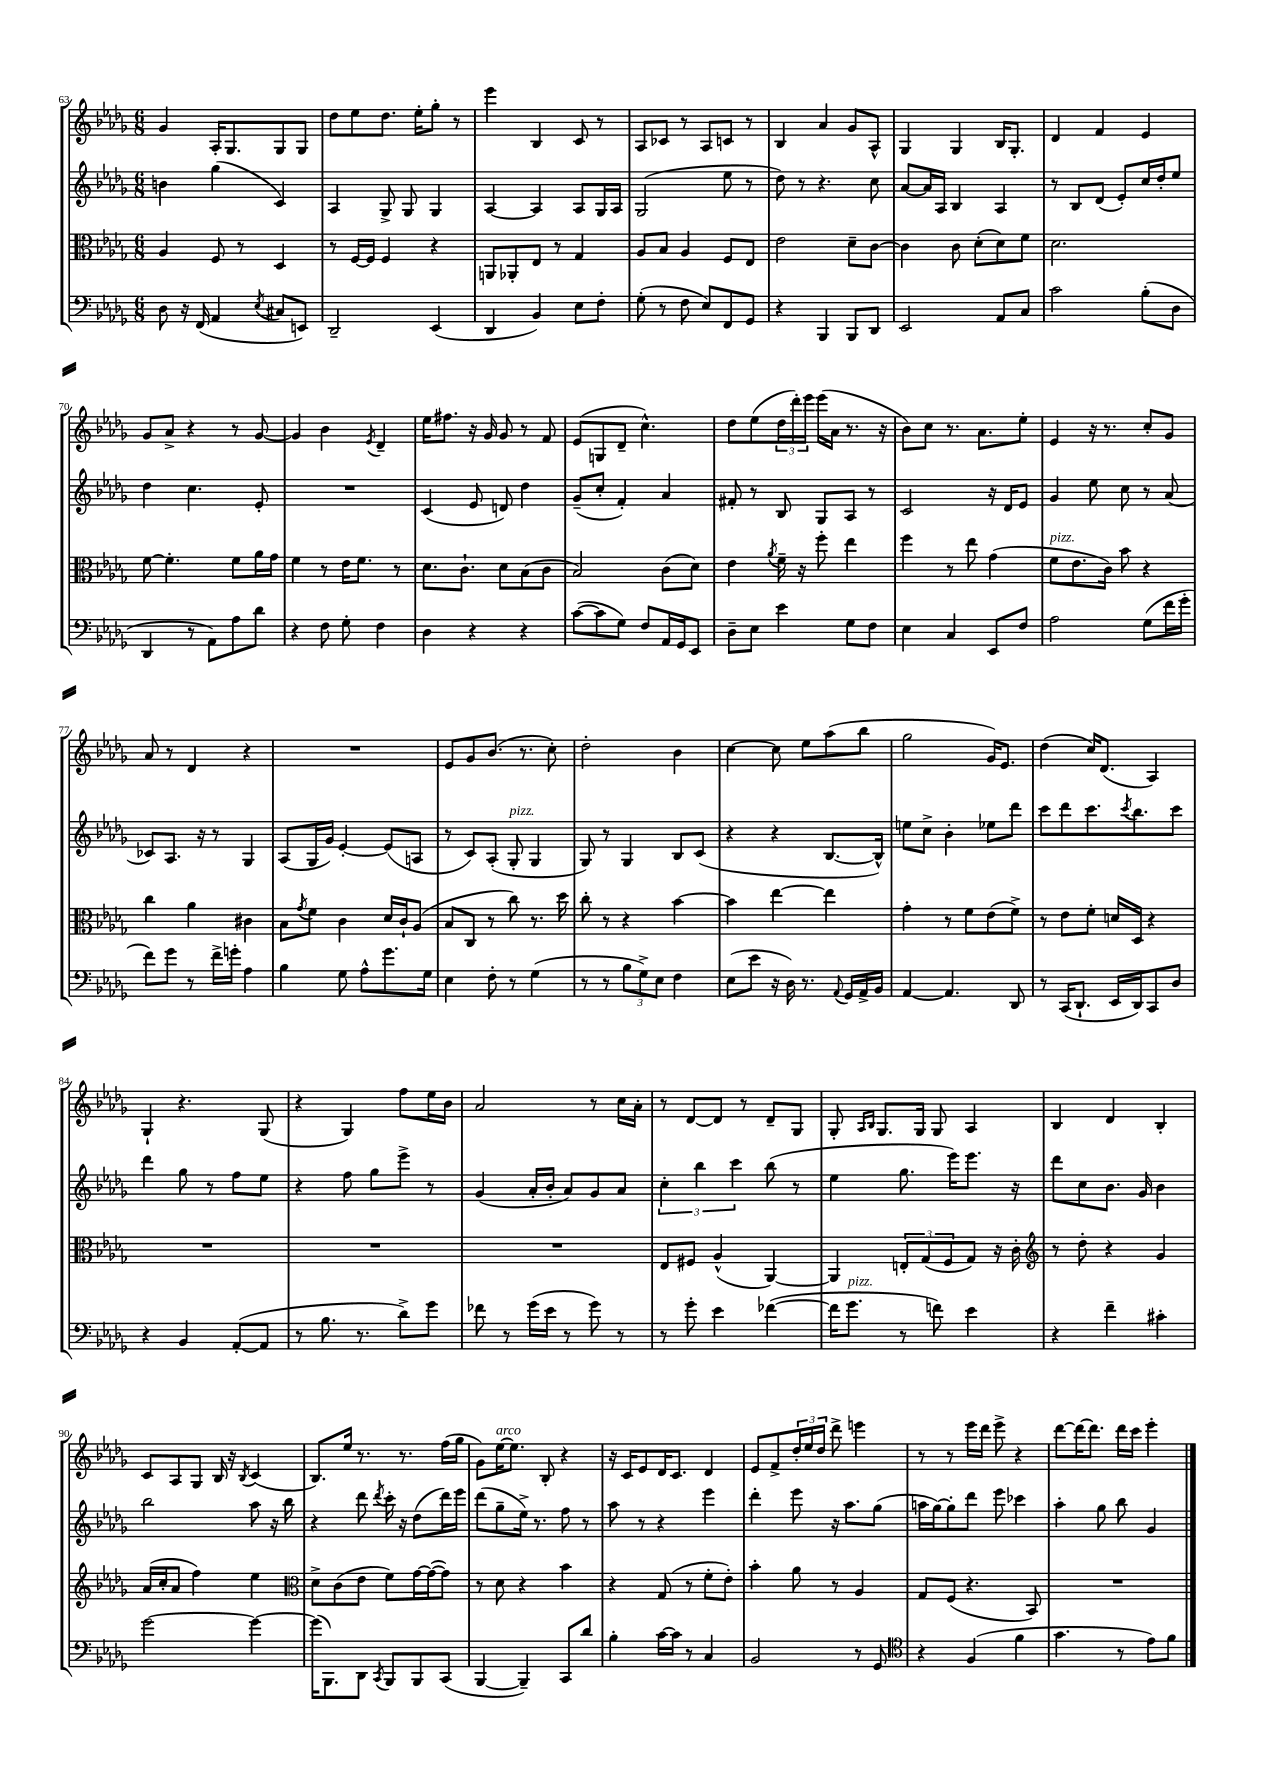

**kern	**kern	**kern	**kern
*staff4	*staff3	*staff2	*staff1
*clefF4	*clefC3	*clefG2	*clefG2
*k[b-e-a-d-g-]	*k[b-e-a-d-g-]	*k[b-e-a-d-g-]	*k[b-e-a-d-g-]
*M6/8	*M6/8	*M6/8	*M6/8
8D-	4A-	4b	4g-
16r	.	.	.
(16FF	.	.	.
4AA-	8F	(4gg-	16A-'
.	.	.	8.G-
.	8r	.	.
8qE-	.	.	.
8C#	4D-	4c)	8G-
8EE)	.	.	8G-
=	=	=	=
2DD-~	8r	4A-	8dd-
.	[16F	.	8ee-
.	16F]	.	.
.	4F	8G-^	8.dd-
.	.	8G-	.
.	.	.	16ee-'
(4EE-	4r	4G-	8gg-'
.	.	.	8r
=	=	=	=
4DD-	8AA	[4A-	4eee-
.	8AA-'	.	.
4BB-)	8E-	4A-]	4B-
.	8r	.	.
8E-	4G-	8A-	8c
8F'	.	16G-	8r
.	.	16A-	.
=	=	=	=
(8G-'	8A-	(2G-	8A-
8r	8B-	.	8c-
8F	4A-	.	8r
8E-)	.	.	8A-
8FF	8F	8ee-	8c
8GG-	8E-	8r	8r
=	=	=	=
4r	2e-	8dd-)	4B-
.	.	8r	.
4BBB-	.	4.r	4a-
8BBB-	8d-~	.	8g-
8DD-	[8c	8cc	8A-^^
=	=	=	=
2EE-	4c]	[8a-	4G-
.	.	16a-]	.
.	.	16A-	.
.	8c	4B-	4G-
.	(8d-'	.	.
8AA-	8d-)	4A-	16B-
.	.	.	8.G-'
8C	8f	.	.
=	=	=	=
2c	2.d-	8r	4d-
.	.	8B-	.
.	.	(8d-	4f
.	.	8e-')	.
(8B-'	.	16cc	4e-
.	.	16dd-'	.
8D-	.	8ee-	.
=	=	=	=
4DD-	[8f	4dd-	8g-
.	4.f']	.	8a-^
8r	.	4.cc	4r
8AA-)	.	.	.
8A-	8f	.	8r
8d-	16a-	8e-'	[8g-
.	16g-	.	.
=	=	=	=
4r	4f	2.r	4g-]
8F	8r	.	4b-
8G-'	16e-	.	.
.	8.f	.	.
.	.	.	8qe-
4F	.	.	4d-~
.	8r	.	.
=	=	=	=
4D-	8.d-	(4c	16ee-
.	.	.	8.ff#
.	8.c`	.	.
4r	.	8e-	16r
.	.	.	16g-
.	8d-	8d)	8g-
4r	(8B-	4dd-	8r
.	8c	.	8f
=	=	=	=
([8c	2B-)	(8g-~	(8e-
8c]	.	8cc'	8G
8G-)	.	4f')	8d-~
8F	.	.	4.cc^^)
16AA-	(8c	4a-	.
16GG-	.	.	.
8EE-	8d-)	.	.
=	=	=	=
8D-~	4e-	8f#'	8dd-
8E-	.	8r	(8ee-
.	8qa-	.	.
4e-	16f~	8B-	24dd-
.	.	.	24ddd-')
.	16r	.	.
.	.	.	24eee-
.	8ff'	8G-	(16eee-
.	.	.	16a-
8G-	4ee-	8A-	8.r
8F	.	8r	.
.	.	.	16r
=	=	=	=
4E-	4ff	2c	8b-)
.	.	.	8cc
4C	8r	.	8.r
.	8ee-	.	.
.	.	.	8.a-
8EE-	(4g-	16r	.
.	.	16d-	.
8F	.	8e-	8ee-'
=	=	=	=
2A-	8f	4g-	4e-
.	8.e-	.	.
.	.	8ee-	16r
.	16c)	.	8.r
.	8b-	8cc	.
(8G-	4r	8r	8cc'
16f	.	(8a-	8g-
16g-'	.	.	.
=	=	=	=
8f)	4cc	8c-)	8a-
8g-	.	8.A-	8r
8r	4a-	.	4d-
.	.	16r	.
16f^	.	8r	.
16g'	.	.	.
4A-	4c#	4G-	4r
=	=	=	=
4B-	8B-	(8A-	2.r
.	8qg-	.	.
.	8f	16G-	.
.	.	16g-)	.
8G-	4c	[4e-'	.
8A-^^	.	.	.
8.g-	16d-	(8e-]	.
.	16c`	.	.
.	(8A-	8A	.
16G-	.	.	.
=	=	=	=
4E-	8B-	8r	8e-
.	8C	8c)	8g-
8F'	8r	(8A-'	(8.b-
8r	8cc)	8G-'	.
.	.	.	8.r
(4G-	8.r	4G-	.
.	.	.	8cc')
.	16dd-	.	.
=	=	=	=
8r	8cc'	8G-)	2dd-'
8r	8r	8r	.
12B-	4r	4G-	.
12G-^)	.	.	.
12E-	.	.	.
4F	[4b-	8B-	4b-
.	.	(8c	.
=	=	=	=
(8E-	4b-]	4r	[4cc
8e-	.	.	.
16r	[4ee-	4r	8cc]
16D-)	.	.	.
8.r	.	.	8ee-
.	4ee-]	[8.B-	(8aa-
8qqAA-	.	.	.
16GG-	.	.	.
16AA-^	.	.	8bb-
16BB-	.	16B-^^])	.
=	=	=	=
[4AA-	4g-'	8ee	2gg-
.	.	8cc^	.
4.AA-]	8r	4b-'	.
.	8f	.	.
.	(8e-	8ee-	16g-)
.	.	.	8.e-
8DD-	8f^)	8ddd-	.
=	=	=	=
8r	8r	8ccc	(4dd-
(16CC	8e-	8ddd-	.
8.DD-`	.	.	.
.	8f'	8.ccc	16cc)
.	.	.	(8.d-
16EE-	16d	.	.
.	.	8qccc	.
16DD-)	16D-	8.bb-	.
8CC	4r	.	4A-)
8D-	.	8ccc	.
=	=	=	=
4r	2.r	4ddd-	4G-`
4BB-	.	8gg-	4.r
.	.	8r	.
([8AA-'	.	8ff	.
8AA-]	.	8ee-	(8G-
=	=	=	=
8r	2.r	4r	4r
8.B-	.	.	.
.	.	8ff	4G-)
8.r	.	.	.
.	.	8gg-	.
8d-^)	.	8eee-^	8ff
8g-	.	8r	16ee-
.	.	.	16b-
=	=	=	=
8f-	2.r	(4g-	2a-
8r	.	.	.
(16g-	.	16a-'	.
16e-	.	16b-'	.
8r	.	8a-)	.
8g-)	.	8g-	8r
8r	.	8a-	16cc
.	.	.	16a-'
=	=	=	=
8r	8E-	6cc'	8r
8g-'	8F#	.	[8d-
.	.	6bb-	.
4e-	(4A-^^	.	8d-]
.	.	6ccc	.
.	.	.	8r
([4f-	[4AA-)	(8bb-	8d-~
.	.	8r	8G-
=	=	=	=
16f-]	4AA-]	4ee-	8G-'
8.g-	.	.	.
.	.	.	16qqA-
.	.	.	16qqB-
.	.	.	8.G-
8r	12E'	8.gg-	.
.	.	.	16G-
.	(12G-	.	.
8f)	.	.	8G-
.	12F	.	.
.	.	16eee-)	.
4e-	8G-)	8.eee-	4A-
.	16r	.	.
.	16c'	16r	.
=	=	=	=
*	*clefG2	*	*
4r	8r	8ddd-	4B-
.	8dd-'	8cc	.
4f~	4r	8.b-	4d-
.	.	16g-	.
4c#'	4g-	4b-	4B-'
=	=	=	=
[2g-	(16a-	2bb-	8c
.	16cc'	.	.
.	8a-	.	8A-
.	4ff)	.	8G-
.	.	.	16B-
.	.	.	16r
.	.	.	8qB-
4g-_	4ee-	8aa-	(4c
.	.	16r	.
.	.	16bb-	.
=	=	=	=
*	*clefC3	*	*
(16g-]	8d-^	4r	8.B-)
8.BBB-)	.	.	.
.	(8c	.	.
.	.	.	16ee-
8DD-	8e-	8ddd-	8.r
8qCC	.	8qddd-	.
8BBB-	8f)	16ccc'	.
.	.	16r	8.r
8BBB-	[16g-	(8dd-	.
.	(16g-_	.	.
(8CC	8g-])	16ddd-)	(16ff
.	.	16eee-	16gg-
=	=	=	=
[4BBB-	8r	(8ddd-	8g-)
.	8d-	8gg-~	[16ee-
.	.	.	8.ee-]
4BBB-~])	4r	16ee-^)	.
.	.	8.r	.
.	.	.	8B-'
8CC	4b-	8ff	4r
8d-	.	8r	.
=	=	=	=
4B-'	4r	8aa-	16r
.	.	.	16c
.	.	8r	8e-
[16c	(8G-	4r	16d-
16c]	.	.	8.c
8r	8r	.	.
4C	8f'	4eee-	4d-
.	8e-')	.	.
=	=	=	=
2BB-	4b-'	4ddd-'	8e-
.	.	.	8f^
.	8a-	8eee-	24dd-'
.	.	.	24ee-
.	.	.	24dd-
.	8r	16r	8ddd-^
.	.	8.aa-	.
8r	4A-	.	4eee
8GG-	.	(8gg-	.
=	=	=	=
*clefC4	*	*	*
4r	8G-	16aa	8r
.	.	[16gg-)	.
.	(8F	8gg-']	8r
(4F	4.r	8ddd-	16eee-
.	.	.	16ddd-
.	.	8eee-	8eee-^
4f	.	4ccc-	4r
.	8BB-)	.	.
=	=	=	=
4.g-	2.r	4aa-'	[8ddd-
.	.	.	16ddd-_
.	.	.	8.ddd-]
.	.	8gg-	.
8r	.	8bb-	16ddd-
.	.	.	16ccc
8e-)	.	4g-	4eee-'
8f	.	.	.
==	==	==	==
*-	*-	*-	*-
